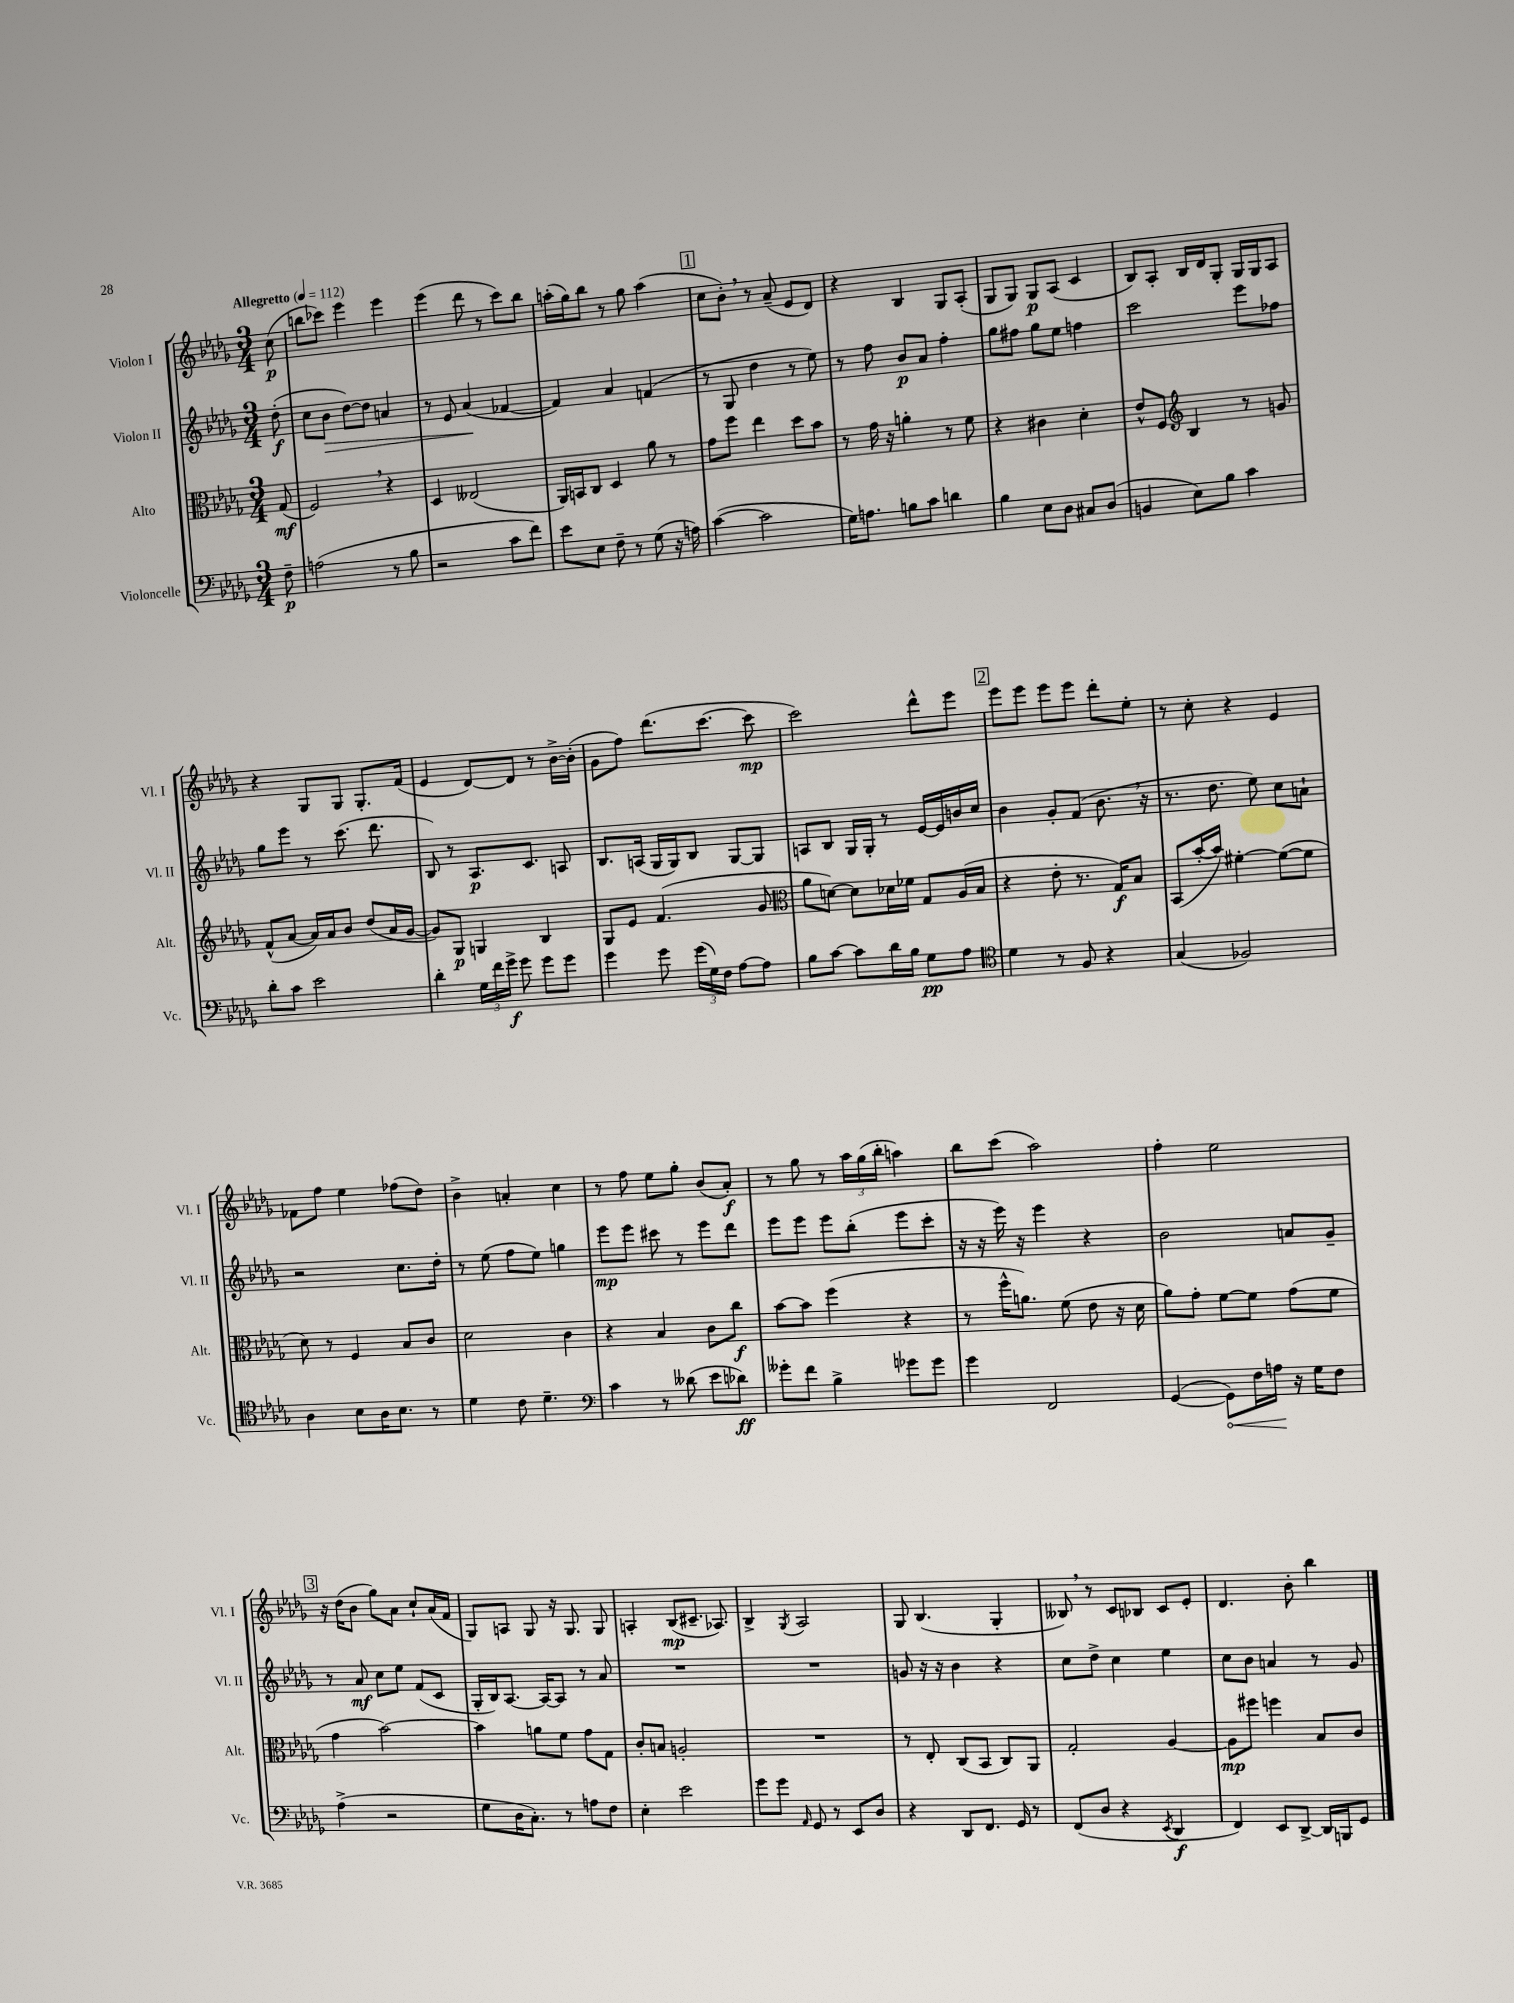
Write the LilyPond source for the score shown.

<<
\new StaffGroup <<
\new Staff = "s0" \with { instrumentName = "Violon I" shortInstrumentName = "Vl. I" } {
    \clef treble \key des \major \numericTimeSignature \time 3/4 \partial 8 \tempo "Allegretto" 4 = 112
    \autoBeamOff c''8\p( |
    b''8[ ces'''8]) ees'''4 ees'''4 |
    ees'''4( des'''8 r8 c'''8[) bes''8] |
    a''16[-.( ges''16) bes''8] r8 ges''8 a''4( |
    \mark \markup { \box "1" } c''8[ bes'8]-.) \breathe r8 aes'8--( ees'8[ des'8]) |
    r4 bes4 ges8[ aes8]-.( |
    ges8[ ges8]) ges8[\p aes8]( c'4 |
    bes8[) aes8]-. bes16[ des'16 ges8]-. ges16[ ges16 aes8] |
    r4 ges8[ ges8] ges8.[-. f'16]( |
    ees'4 des'8[~) des'8] r8 bes'16[~-> bes'16]-.( |
    ges'8[ f''8]) des'''8.[( c'''8.]~ c'''8\mp |
    c'''2) des'''8[-^ ees'''8] |
    \mark \markup { \box "2" } ees'''8[ ees'''8] ees'''8[ ees'''8] des'''8[-. ees''8]-. |
    r8 c''8-. r4 ees'4 |
    fes'8[ f''8] ees''4 fes''8[( des''8]) |
    bes'4-> a'4-. c''4 |
    r8 f''8 ees''8[ ges''8]-. bes'8[( aes'8]-.\f) |
    r8 ges''8 r8 \tuplet 3/2 { aes''16[ ges''16( bes''16]-. } a''4) |
    bes''8[ c'''8]( aes''2) |
    f''4-. ees''2 |
    \mark \markup { \box "3" } r16 des''16[( bes'8] ges''8[) aes'8] c''8[-! aes'16( f'16] |
    ges8[) a8] ges8 r16 ges8. ges8 |
    a4-. bes8[\mp( cis'8.]-- aes8.) |
    bes4-> \acciaccatura { ges8 } aes2 |
    ges8 bes4.( ges4-. |
    beses8) \breathe r8 c'8[ bes8] c'8[ ees'8]-. |
    des'4. bes'8-. bes''4 \bar "|." |
}
\new Staff = "s1" \with { instrumentName = "Violon II" shortInstrumentName = "Vl. II" } {
    \clef treble \key des \major \numericTimeSignature \time 3/4 \partial 8
    \autoBeamOff des''8-.\f( |
    c''8[ bes'8]\> des''8[~) des''8] a'4 |
    r8 ees'8 aes'4\!( fes'4~ |
    fes'4) aes'4 f'4( |
    \mark \markup { \box "1" } r8 ges8 des''4 r8 ees''8) |
    r8 f''8 bes'8[\p aes'8] f''4-. |
    ges''8[ fis''8] ges''8[ ees''8] f''4 |
    c'''2 ees'''8[ fes''8] |
    ges''8[ ees'''8] r8 c'''8.( des'''8. |
    bes8) r8 aes8.[\p c'8.] a8 |
    bes8.[ a16]( ges16[ ges16) bes8] ges8[~ ges8] |
    a8[ bes8] ges16[ ges16]-. r8 ees'16[~ ees'16 b'16 c''16] |
    \mark \markup { \box "2" } bes'4 ges'8[-. f'8]( bes'8. \breathe r16 |
    r8. des''8. ees''8) c''8[ a'8]-! |
    r2 c''8.[ des''16]-. |
    r8 ees''8( f''8[ ees''8]) g''4 |
    ees'''8[\mp ees'''8] cis'''8 r8 ees'''8[ des'''8] |
    ees'''8[ ees'''8] ees'''8[ bes''8]-.( ees'''8[ c'''8]-. |
    r16 r16 ees'''16) r16 ees'''4 r4 |
    bes'2 a'8[ ges'8]-- |
    \mark \markup { \box "3" } r8 aes'8\mf c''8[ ees''8] f'8[( c'8] |
    ges16[-. bes16) aes8.]~ aes16[~ aes8] r8 aes'8 |
    R2. |
    R2. |
    g'8 r16 r16 bes'4 r4 |
    c''8[ des''8]-> c''4 ees''4 |
    c''8[ bes'8] a'4 r8 ges'8 \bar "|." |
}
\new Staff = "s2" \with { instrumentName = "Alto" shortInstrumentName = "Alt." } {
    \clef alto \key des \major \numericTimeSignature \time 3/4 \partial 8
    \autoBeamOff ges8\mf( |
    f2) \breathe r4 |
    des4 eeses2( |
    aes,16[) b,16 c8] des4 aes'8 r8 |
    \mark \markup { \box "1" } ges'8[ f''8] ees''4 des''8[ bes'8] |
    r8 ges'16 r16 a'4-. r8 f'8 |
    r4 cis'4 des'4-. |
    ees'8[-^ f8] \clef treble bes4 r8 g'8 |
    f'8[-^( aes'8]~ aes'16[) aes'16 bes'8] des''8[( aes'16 ges'16]~ |
    ges'8[) ges8]\p g4 bes4 |
    ges8[ ees'8] f'4.( ges'8 |
    \clef alto aes'8[ d'8]~) d'8[ des'16 fes'16] ges8[ aes16( bes16] |
    \mark \markup { \box "2" } r4 ees'8-. r8. ges16[\f) bes8] |
    bes,8[( bes'16~-. bes'16]) fis'4~-. fis'8[~( fis'8] |
    des'8) r8 f4 bes8[ c'8] |
    des'2 c'4 |
    r4 bes4 c'8[ c''8]\f |
    bes'8[~ bes'8] f''4( r4 |
    r8 f''16[-^ a'8.]) f'8( ees'8 r16 des'16 |
    aes'8[) ges'8]-. f'8[~ f'8] ges'8[( f'8] |
    \mark \markup { \box "3" } ges'4 bes'2~) |
    bes'4 a'8[ f'8] ges'8[ ges8] |
    c'8[-. b8] a2-. |
    R2. |
    r8 ees8-. c8[( bes,8] c8[) aes,8] |
    ges2-. aes4~ |
    aes8[\mp fis''8] f''4 bes8[ c'8] \bar "|." |
}
\new Staff = "s3" \with { instrumentName = "Violoncelle" shortInstrumentName = "Vc." } {
    \clef bass \key des \major \numericTimeSignature \time 3/4 \partial 8
    \autoBeamOff f8--\p |
    a2( r8 bes8 |
    r2 c'8[ f'8]) |
    ees'8[ ees8] f8-- r8 ges8( r16 a16) |
    \mark \markup { \box "1" } c'4~( c'2 |
    ges16[) a8.] b8[ c'8] d'4 |
    bes4 ees8[ des8] cis8[ des8]( |
    b,4 ees8[) bes8] c'4 |
    des'8[-. c'8] ees'2 |
    des'4-. \tuplet 3/2 { ges16[ f'16 ges'16]->\f } ges'8 ges'8[ ges'8] |
    ges'4 ges'8 \tuplet 3/2 { ges'16[( ges16) f16] } aes8[~ aes8] |
    bes8[ c'8]~ c'8[ des'16 bes16] ges8[\pp aes8] |
    \mark \markup { \box "2" } \clef tenor des'4 r8 f8 r4 |
    ges4( fes2) |
    aes4 bes8[ aes16 bes8.] r8 |
    des'4 c'8 des'4.-- |
    \clef bass c'4 r8 deses'8( ees'8[ des'8]\ff) |
    geses'8[-. f'8] bes4-> ges'8[ ges'8] |
    ges'4 f,2 |
    ges,4~( \once \override Hairpin.circled-tip = ##t ges,8[\<) f16 a16]\! r16 ges16[ f8] |
    \mark \markup { \box "3" } aes4->( r2 |
    ges8[ des16 c8.]-.) r8 a8[ f8] |
    ees4-. ees'2 |
    ges'8[ ges'8] \grace { aes,16 } ges,8 r8 ees,8[ des8] |
    r4 des,8[ f,8.] ges,16 r8 |
    f,8[( des8] r4 \acciaccatura { ees,8 } des,4\f |
    f,4) ees,8[ des,8]~-> des,16[ b,,16 ges,8] \bar "|." |
}
>>
>>
\layout { \context { \Score \remove "Bar_number_engraver" } }
